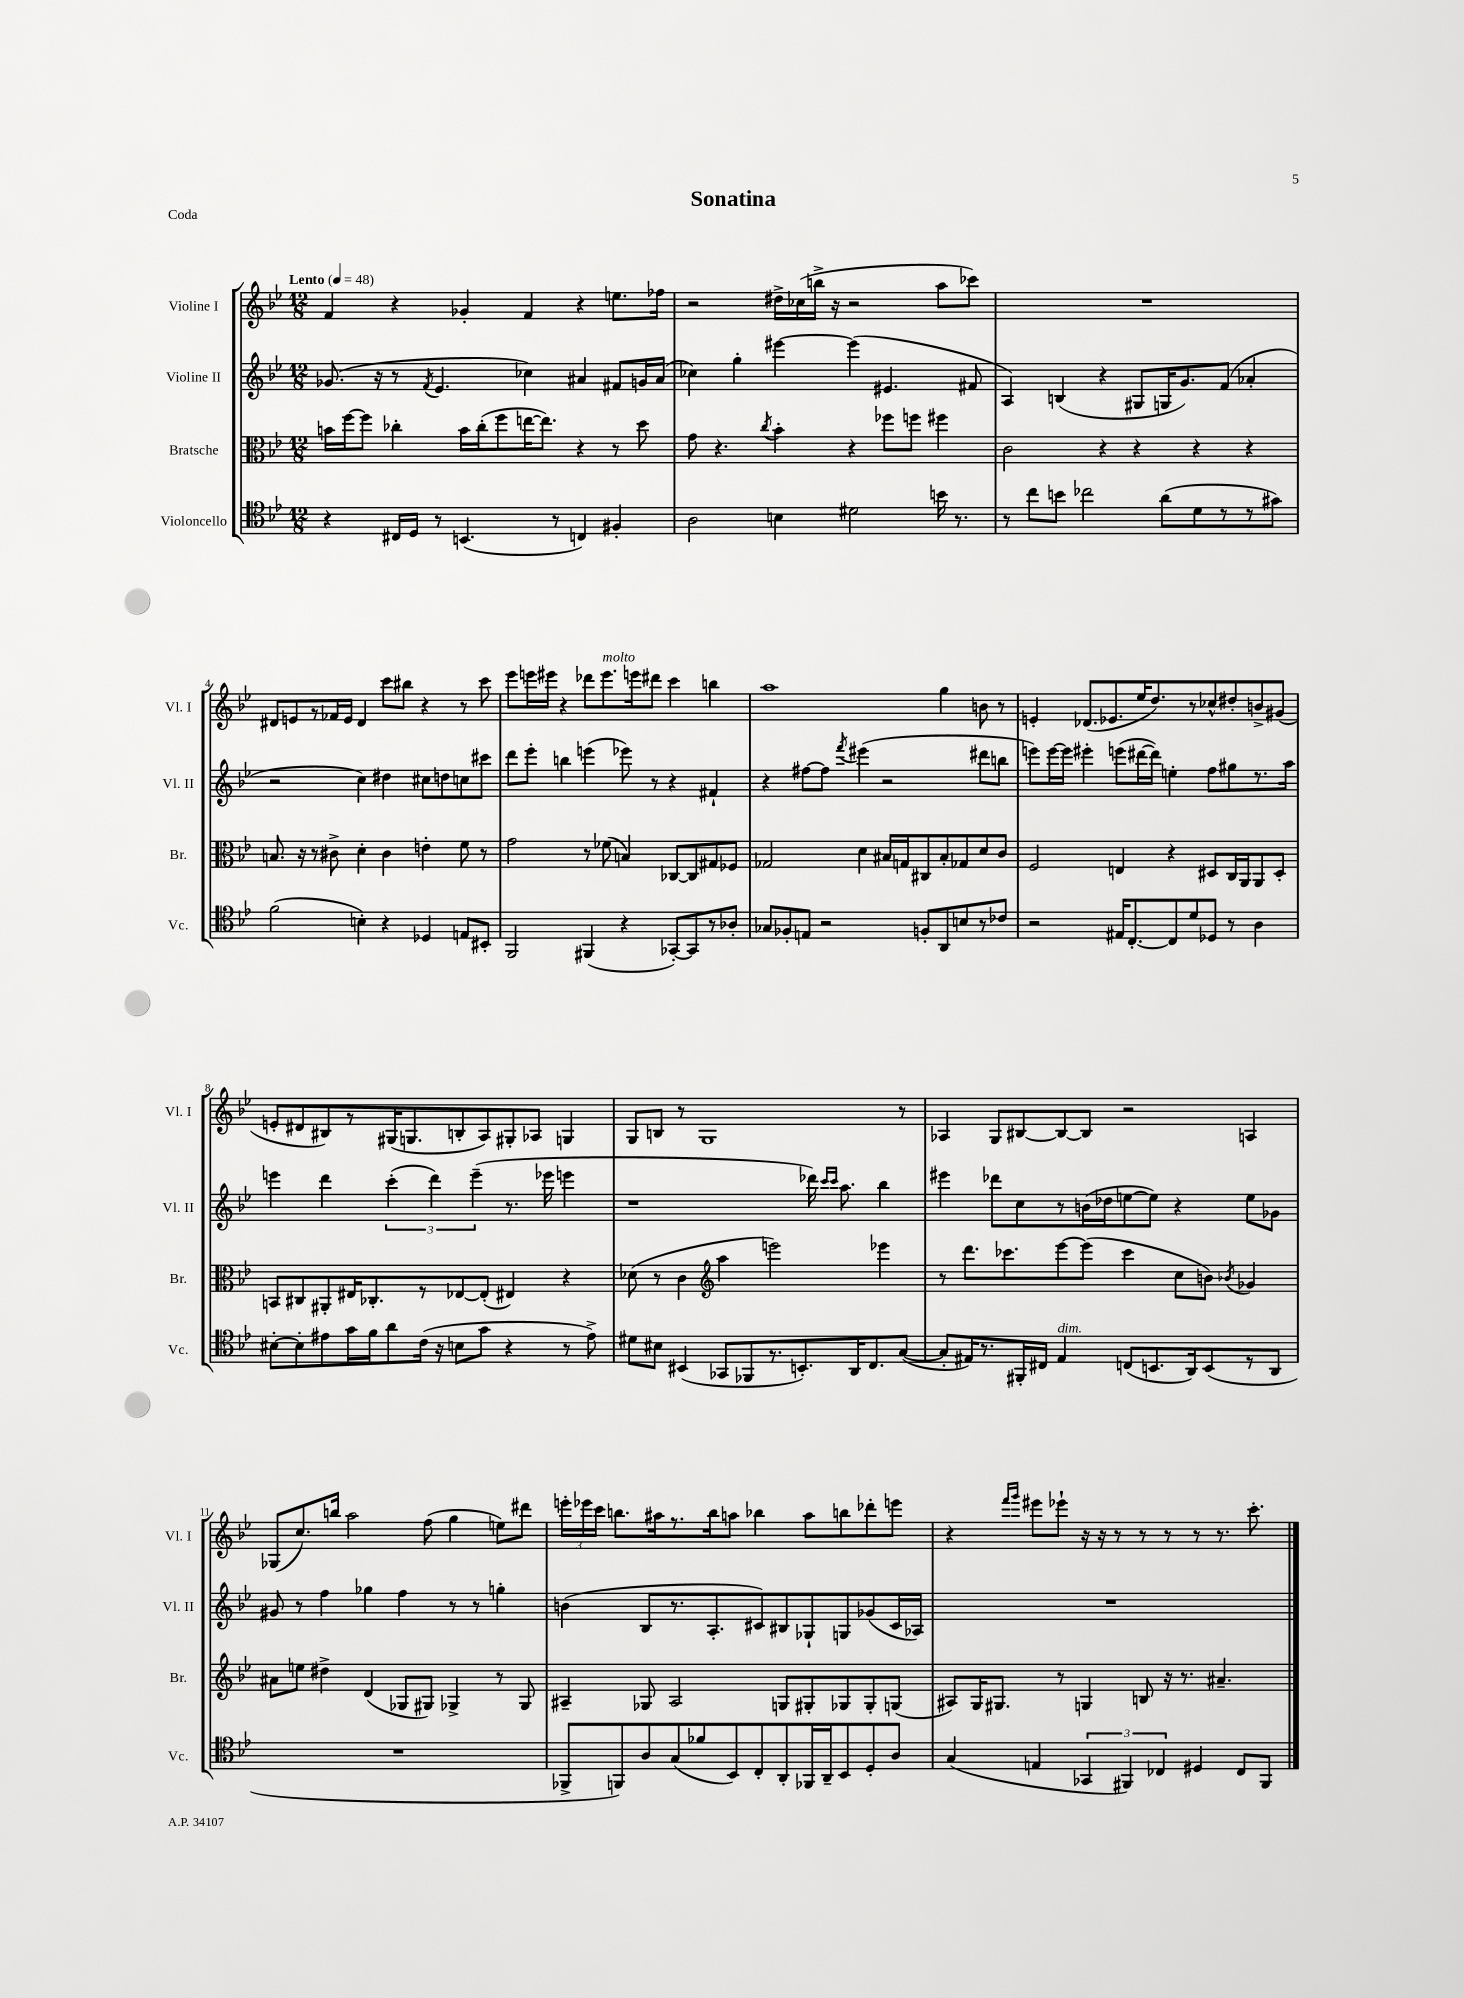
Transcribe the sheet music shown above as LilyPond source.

\header { title = "Sonatina" piece = "Coda" }
<<
\new StaffGroup <<
\new Staff = "s0" \with { instrumentName = "Violine I" shortInstrumentName = "Vl. I" } {
    \clef treble \key bes \major \numericTimeSignature \time 12/8 \tempo "Lento" 4 = 48
    \autoBeamOff f'4 r4 ges'4-. f'4 r4 e''8.[ fes''16] |
    r2 dis''16[-> ces''16( b''16]-> r16 r2 a''8[ ces'''8]) |
    R1. |
    dis'8[ e'8 r8 fes'16 e'16] dis'4 c'''8[ bis''8] r4 r8 c'''8 |
    ees'''8[ e'''16 eis'''16] r4 des'''8[ eis'''8.^\markup { \italic "molto" } e'''16 dis'''8] c'''4 b''4 |
    a''1 g''4 b'8 r8 |
    e'4-. des'8.[( ees'8. ees''16 d''8.) r8 ces''8-^ dis''8-. b'8-> gis'8]( |
    e'8[-. dis'8 bis8) r8 gis16( g8. b8-. a8) gis8-. aes8] g4 |
    g8[ b8] r8 g1 r8 |
    aes4 g8[ bis8~ bis8~ bis8] r2 a4 |
    ges8[( c''8.) b''16] a''2 f''8( g''4 e''8[) dis'''8] |
    \tuplet 3/2 { e'''16[-. ees'''16 c'''16] } b''8.[ ais''16 r8. b''16 a''8] bes''4 a''8[ b''8 des'''8-. e'''8] |
    r4 \grace { f'''16[ g'''16] } eis'''8[ ees'''8]-! r16 r16 r8 r8 r8 r8 r8. c'''8.-. \bar "|." |
}
\new Staff = "s1" \with { instrumentName = "Violine II" shortInstrumentName = "Vl. II" } {
    \clef treble \key bes \major \numericTimeSignature \time 12/8
    \autoBeamOff ges'8.( r16 r8 \acciaccatura { f'8 } ees'4. ces''4) ais'4 fis'8[ g'16 ais'16]( |
    ces''4) g''4-. eis'''4~ eis'''4( eis'4. fis'8 |
    a4) b4( r4 gis8[ g16 g'8.) f'8]( aes'4-. |
    r2 c''4) dis''4 cis''8[ d''8 c''8 cis'''8] |
    d'''8[ ees'''8]-. b''4 e'''4( ees'''8) r8 r4 fis'4-! |
    r4 fis''8[~ fis''8] \acciaccatura { f'''8 } eis'''4( r2 dis'''8[ b''8] |
    e'''8[) e'''16~ e'''16] eis'''4-. e'''8[( dis'''16~ dis'''16]) e''4-. f''8[ gis''8 r8. a''16] |
    e'''4 d'''4 \tuplet 3/2 { c'''4-.( d'''4) e'''4--( } r8. ees'''16 e'''4 |
    r1 des'''16) \grace { c'''16[ c'''16] } a''8. bes''4 |
    eis'''4 des'''8[ c''8 r8 b'16( des''16 e''8~ e''8]) r4 e''8[ ges'8] |
    gis'8 r8 f''4 ges''4 f''4 r8 r8 g''4-. |
    b'4( bes8[ r8. a8.-. cis'8) bis8 ges8-! g8 ges'8( cis'16 aes16]) |
    R1. \bar "|." |
}
\new Staff = "s2" \with { instrumentName = "Bratsche" shortInstrumentName = "Br." } {
    \clef alto \key bes \major \numericTimeSignature \time 12/8
    \autoBeamOff b'16[ f''16~ f''8] ces''4-. b'16[ ces''16-.( f''8 e''16~ e''8.]) r4 r8 d''8 |
    g'8 r4. \acciaccatura { c''8 } bes'4-. r4 fes''8[ f''8] fis''4 |
    c'2 r4 r4 r4 r4 |
    b8. r16 r8 cis'8-> d'4-. cis'4 e'4-. f'8 r8 |
    g'2 r8 fes'8( b4) ces8[~ ces8 gis8 fes8] |
    ges2 d'4 bis16[ g16 cis8 bis8-. ges8 d'8 c'8] |
    f2 e4 r4 dis8[ c16 a,16 a,8 dis8]-. |
    b,8[ cis8 ais,8-. eis16 ces8.-. r8 ees8~ ees8]-.( eis4) r4 |
    des'8( r8 c'4 \clef treble a''4 e'''2) ees'''4 |
    r8 d'''8.[ ces'''8. ees'''8~ ees'''8]( ces'''4 c''8[ b'8]) \acciaccatura { bes'8 } ges'4 |
    ais'8[ e''8] dis''4-> d'4( ges8[ gis8]) ges4-> r8 ges8 |
    ais4-- ges8 ais2 g8[ gis8-. ges8 ges8-. g8]( |
    ais8[) g16 gis8.] r8 g4 b8 r16 r8. ais'4.-- \bar "|." |
}
\new Staff = "s3" \with { instrumentName = "Violoncello" shortInstrumentName = "Vc." } {
    \clef tenor \key bes \major \numericTimeSignature \time 12/8
    \autoBeamOff r4 cis16[ d16] r8 b,4.( r8 c4) fis4-. |
    a2 b4 dis'2 b'16 r8. |
    r8 c''8[ b'8] ces''2 a'8[( d'8 r8 r8 gis'8]) |
    f'2( b4-.) r4 des4 e8[ bis,8]-. |
    f,2 fis,4( r4 ges,8[~-.) ges,8 r8 aes8]-. |
    ges8[ fes8-. e8] r2 f8[-. a,8 b8 r8 ces'8] |
    r2 eis16[ c8.~-. c8 d'8 des8] r8 a4 |
    bis8[~-. bis8-. eis'8 g'16 f'16 a'8 c'16]( r16 b8[ g'8] r4 r8 eis'8->) |
    dis'8[ bis8] bis,4( ges,8[ fes,8 r8. b,8.-.) a,16 c8. g8]~( |
    g8[-. eis16) r8. fis,16-. cis16] eis4^\markup { \italic "dim." } c8[( b,8. a,16) b,8( r8 a,8] |
    R1. |
    fes,8[-> f,8) a8 g8( fes'8 bes,8) c8-. a,8-. fes,16 a,16-- bes,8 d8-. a8] |
    g4( e4 \tuplet 3/2 { ges,4 fis,4) ces4 } dis4 ces8[ fis,8] \bar "|." |
}
>>
>>
